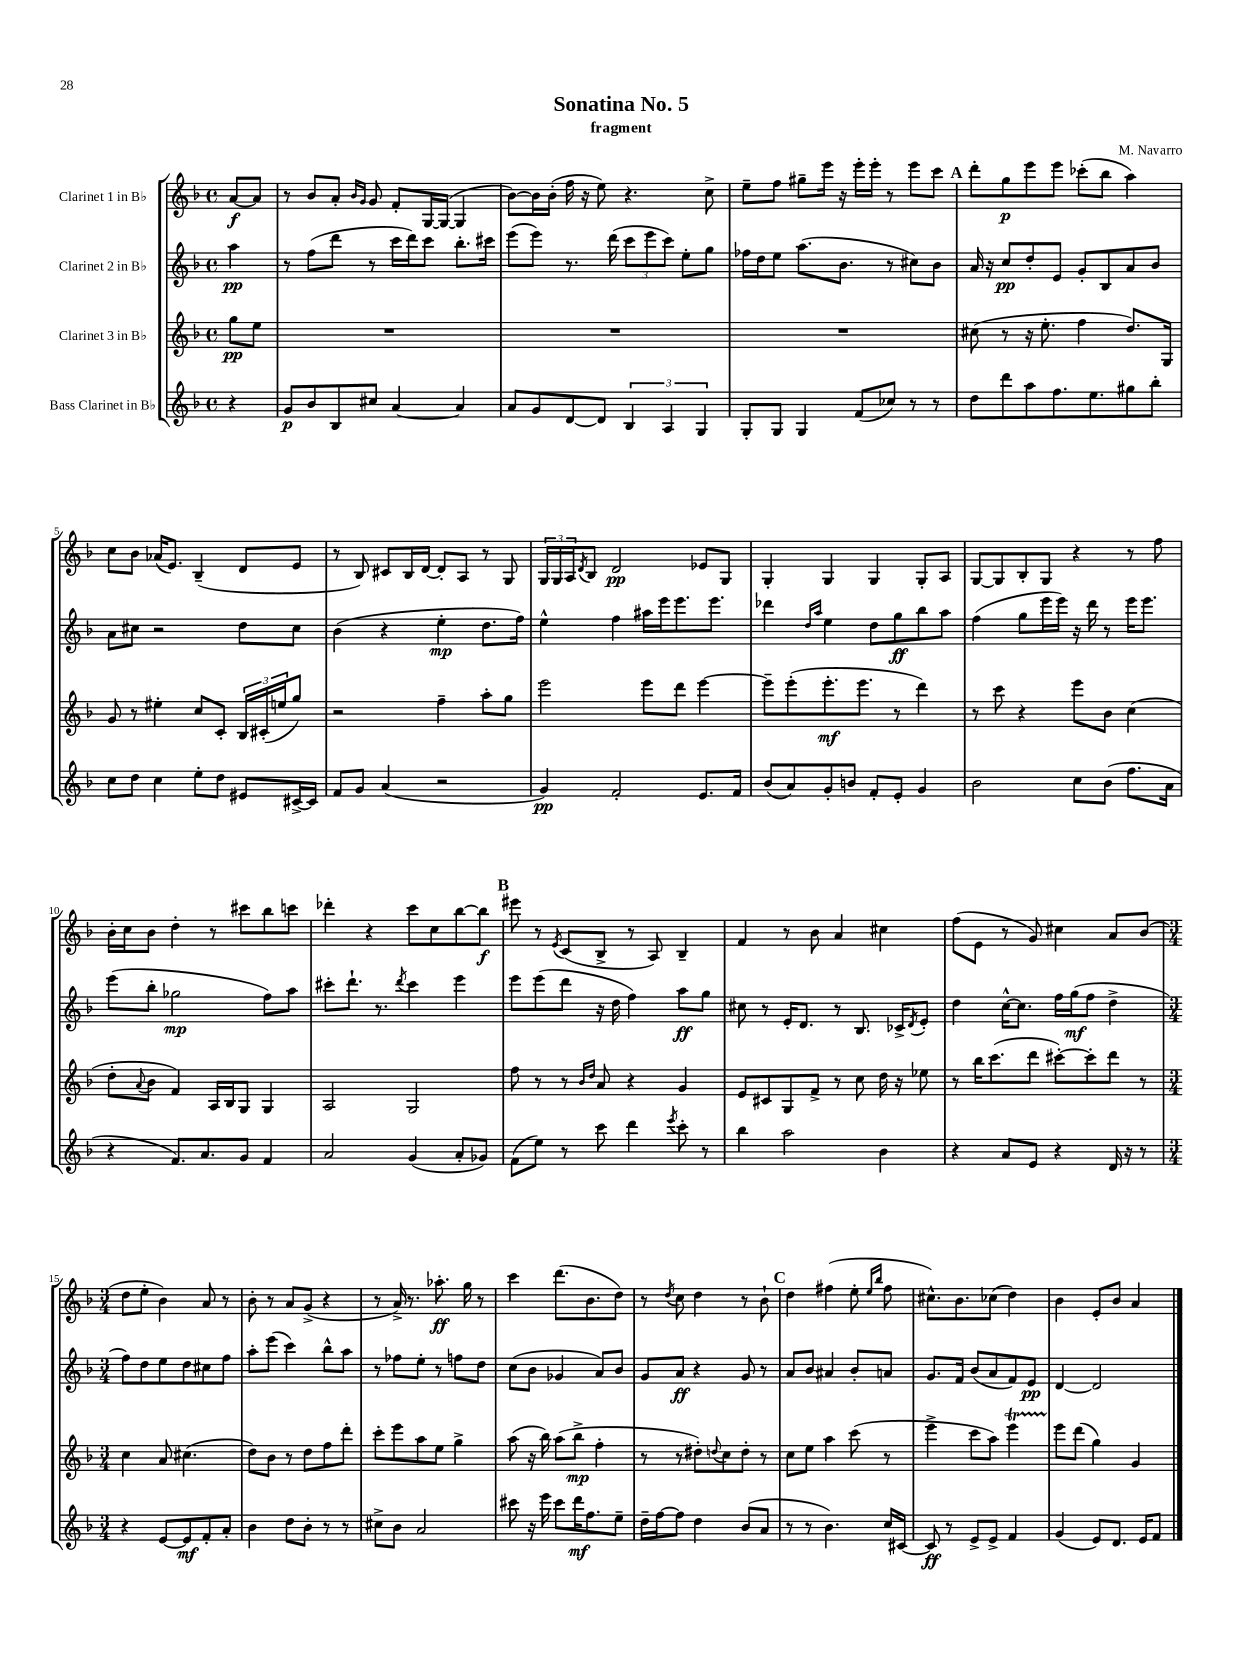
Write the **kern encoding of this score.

**kern	**kern	**kern	**kern
*staff4	*staff3	*staff2	*staff1
*clefG2	*clefG2	*clefG2	*clefG2
*k[b-]	*k[b-]	*k[b-]	*k[b-]
*M4/4	*M4/4	*M4/4	*M4/4
*met(c)	*met(c)	*met(c)	*met(c)
4r	8gg	4aa	[8a
.	8ee	.	8a]
=	=	=	=
8g	1r	8r	8r
8b-	.	(8ff	8b-
8B-	.	8ddd	8a'
.	.	.	16qqb-
.	.	.	16qqg
8cc#	.	8r	8g
[4a	.	16ccc	8f'
.	.	16ddd)	.
.	.	8ccc	[16G
.	.	.	(16G_
4a]	.	8.bb-'	4G]
.	.	16ccc#	.
=	=	=	=
8a	1r	(8eee	[8b-)
8g	.	8eee)	16b-]
.	.	.	(16b-'
[8d	.	8.r	16ff
.	.	.	16r
8d]	.	.	8ee)
.	.	(16ddd	.
6B-	.	12ccc	4.r
.	.	12eee	.
6A	.	12ccc)	.
.	.	8ee'	.
6G	.	.	.
.	.	8gg	8cc^
=	=	=	=
8G'	1r	16ff-	8ee~
.	.	16dd	.
8G	.	8ee	8ff
4G	.	(8.aa	8gg#~
.	.	.	16eee
.	.	8.b-	16r
(8f	.	.	16eee'
.	.	.	16eee'
8cc-)	.	8r	8r
8r	.	8cc#)	8eee
8r	.	8b-	8ccc
=	=	=	=
8dd	(8cc#	16a	8ddd'
.	.	16r	.
8ddd	8r	8cc	8gg
8aa	16r	8dd'	8eee
.	8.ee'	.	.
8.ff	.	8e	8eee
.	4ff	8g'	(8ccc-'
8.ee	.	.	.
.	.	8B-	8bb-
8gg#	8.dd)	8a	4aa)
8bb-'	.	8b-	.
.	16G	.	.
=	=	=	=
8cc	8g	8a	8cc
8dd	8r	8cc#	8b-
4cc	4ee#'	2r	(16a-
.	.	.	8.e)
8ee'	8cc	.	(4B-~
8dd	8c'	.	.
8e#	24B-	8dd	8d
.	(24c#'	.	.
.	24ee	.	.
[16c#^	8gg)	8cc#	8e
16c#]	.	.	.
=	=	=	=
8f	2r	(4b-	8r
8g	.	.	8B-)
(4a	.	4r	8c#
.	.	.	16B-
.	.	.	[16d
2r	4ff~	4ee'	8d']
.	.	.	8A
.	8aa'	8.dd	8r
.	8gg	.	8G
.	.	16ff)	.
=	=	=	=
4g)	2eee	4ee^^	24G
.	.	.	24G
.	.	.	24A
.	.	.	8qd
.	.	.	8B-
2f'	.	4ff	2d
.	8eee	16aa#	.
.	.	16eee	.
.	8ddd	8.eee	.
8.e	[4eee	.	8e-
.	.	8.eee	.
.	.	.	8G
16f	.	.	.
=	=	=	=
(8b-	8eee~]	4ddd-	4G'
8a)	(8eee'	.	.
.	.	16qqdd	.
.	.	16qqaa	.
8g'	8.eee'	4ee	4G
8b	.	.	.
.	8.eee	.	.
8f'	.	8dd	4G
8e'	8r	8gg	.
4g	4ddd)	8bb-	8G'
.	.	8aa	8A
=	=	=	=
2b-	8r	(4ff	[8G
.	8ccc	.	8G]
.	4r	8gg	8B-'
.	.	16eee	8G
.	.	16eee)	.
8cc	8eee	16r	4r
.	.	16ddd	.
(8b-	8b-	8r	.
8.ff	(4cc	16eee	8r
.	.	8.eee	.
.	.	.	8ff
16a	.	.	.
=	=	=	=
4r	8dd'	(8eee	16b-'
.	.	.	16cc
.	8qqa	.	.
.	8b-	8bb-'	8b-
8.f)	4f)	2gg-	4dd'
8.a	.	.	.
.	16A	.	8r
.	16B-	.	.
8g	8G	.	8ccc#
4f	4G	8ff)	8bb-
.	.	8aa	8ccc
=	=	=	=
2a	2A	8ccc#'	4ddd-'
.	.	8.ddd`	.
.	.	.	4r
.	.	8.r	.
.	.	8qddd	.
(4g	2G	4ccc#	8ccc
.	.	.	8cc
8a'	.	4eee	[8bb-
8g-)	.	.	8bb-]
=	=	=	=
(8f	8ff	8eee	8eee#
8ee)	8r	(8eee	8r
.	.	.	8qe
8r	8r	8ddd	(8c
.	16qqb-	.	.
.	16qqdd	.	.
8ccc	8a	16r	8B-^
.	.	16dd	.
4ddd	4r	4ff)	8r
.	.	.	8A)
8qeee	.	.	.
8ccc'	4g	8aa	4B-~
8r	.	8gg	.
=	=	=	=
4bb-	8e	8cc#	4f
.	8c#	8r	.
2aa	8G	16e'	8r
.	.	8.d	.
.	8f^	.	8b-
.	8r	8r	4a
.	8cc	8.B-	.
4b-	16dd	.	4cc#
.	16r	16c-^	.
.	.	8qd	.
.	8ee-	8e'	.
=	=	=	=
4r	8r	4dd	(8ff
.	16bb-	.	8e
.	(8.ccc	.	.
8a	.	[16cc^^	8r
.	.	8.cc]	.
8e	8ddd	.	8g)
4r	[8ccc#')	16ff	4cc#
.	.	(16gg	.
.	8ccc#']	8ff	.
16d	8ddd	4dd^	8a
16r	.	.	.
8r	8r	.	(8b-
=	=	=	=
*M3/4	*M3/4	*M3/4	*M3/4
4r	4cc	8ff)	8dd
.	.	8dd	8ee'
[8e	8a	8ee	4b-)
8e]	(4.cc#	8dd	.
8f'	.	8cc#	8a
8a'	.	8ff	8r
=	=	=	=
4b-	8dd)	8aa'	8b-'
.	8b-	(8eee	8r
8dd	8r	4ccc)	8a
8b-'	8dd	.	(8g^
8r	8ff	8bb-^^	4r
8r	8ddd'	8aa	.
=	=	=	=
8cc#^	8ccc'	8r	8r
8b-	8eee	8ff-	16a^)
.	.	.	8.r
2a	8aa	8ee'	.
.	8ee	8r	8.aa-'
.	4gg^	8ff	.
.	.	.	16gg
.	.	8dd	8r
=	=	=	=
8ccc#	(8aa	(8cc	4ccc
16r	16r	8b-	.
16eee	16bb-)	.	.
8ccc#	(8aa	4g-	(8.ddd
16ddd	8bb-^	.	.
8.ff	.	.	8.b-
.	4ff'	8a)	.
8ee~	.	8b-	8dd)
=	=	=	=
16dd~	8r	8g	8r
[16ff	.	.	.
.	.	.	8qdd
8ff]	8r	8a	8cc
4dd	8dd#')	4r	4dd
.	8qqdd	.	.
.	8cc	.	.
(8b-	8dd'	8g	8r
8a	8r	8r	8b-`
=	=	=	=
8r	8cc	8a	4dd
8r	8ee	8b-	.
4.b-)	4aa	4a#	(4ff#
.	(8ccc	8b-'	8ee'
.	.	.	16qqee
.	.	.	16qqbb-
16cc	8r	8a	8ff#
[16c#	.	.	.
=	=	=	=
8c#]	4eee^	8.g	8.cc#^^)
8r	.	.	.
.	.	16f	8.b-
8e^	8ccc	(8b-	.
8e^	8aa)	8a	(8cc-
4f	4eee	8f)	4dd)
.	.	8e	.
=	=	=	=
(4g	8eee	[4d	4b-
.	(8ddd	.	.
8e)	4gg)	2d]	8e'
8.d	.	.	8b-
.	4g	.	4a
16e	.	.	.
8f	.	.	.
==	==	==	==
*-	*-	*-	*-
